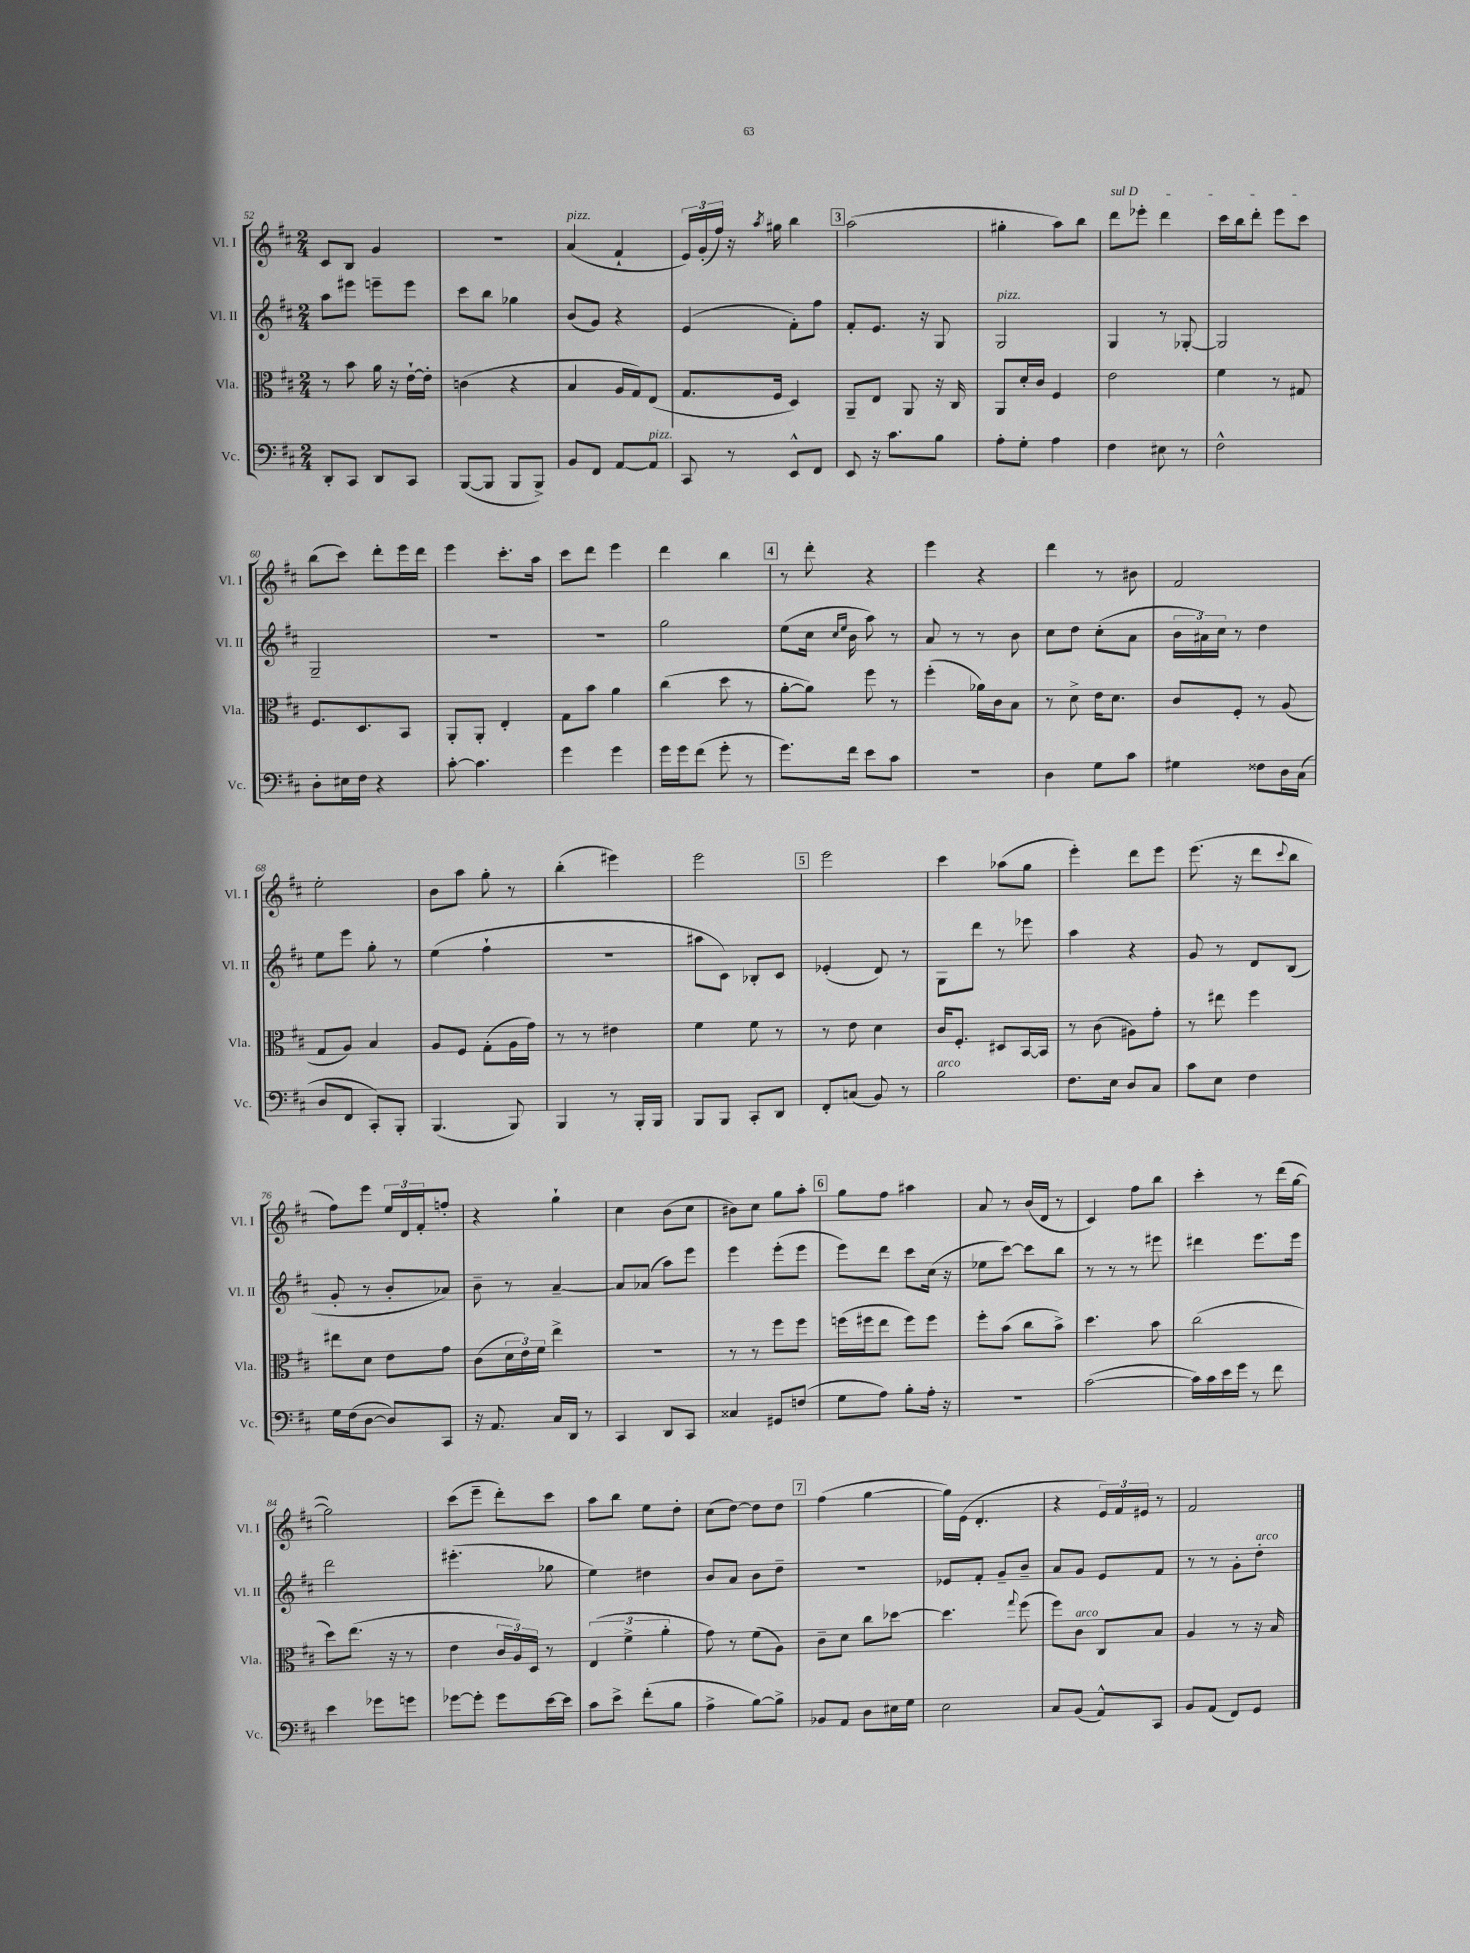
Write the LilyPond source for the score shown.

<<
\new StaffGroup <<
\new Staff = "s0" \with { instrumentName = "Vl. I" shortInstrumentName = "Vl. I" } {
    \clef treble \key d \major \numericTimeSignature \time 2/4
    cis'8 b8 g'4 |
    R2 |
    a'4^\markup { \italic "pizz." }( fis'4-! |
    \tuplet 3/2 { e'16) g'16-.( fis''16) } r16 \acciaccatura { a''8 } gis''16 b''4 |
    \mark \markup { \box "3" } a''2( |
    gis''4-. a''8) b''8 |
    \once \override TextSpanner.bound-details.left.text = \markup { \italic "sul D" } d'''8\startTextSpan ees'''8-. d'''4 |
    cis'''16 b''16 d'''8-. e'''8 cis'''8\stopTextSpan |
    b''8( cis'''8) d'''8-. e'''16 d'''16 |
    e'''4 cis'''8.-. a''16 |
    cis'''8 d'''8 e'''4 |
    d'''4 b''4 |
    \mark \markup { \box "4" } r8 d'''8-. r4 |
    e'''4 r4 |
    d'''4 r8 bis'8 |
    fis'2 |
    e''2-. |
    b'8 a''8 g''8-. r8 |
    b''4-.( eis'''4) |
    e'''2 |
    \mark \markup { \box "5" } e'''2 |
    cis'''4 aes''8( g''8 |
    e'''4-.) d'''8 e'''8 |
    e'''8.( r16 d'''8 \appoggiatura { cis'''8 } b''8 |
    fis''8) e'''8 \tuplet 3/2 { e''16 d'16 fis'16-. } f''8-. |
    r4 g''4-! |
    cis''4 b'8( cis''8 |
    bis'8) cis''8 g''8 a''8-. |
    \mark \markup { \box "6" } g''8 fis''8 ais''4 |
    a'8 r8 b'16( d'16 r8 |
    cis'4) fis''8 b''8 |
    cis'''4-. r8 d'''16( g''16~ |
    g''2) |
    cis'''8( e'''8-- d'''8-.) cis'''8 |
    a''8 b''8 e''8 d''8-. |
    cis''8( d''8~) d''8 d''8 |
    \mark \markup { \box "7" } fis''4( g''4~ |
    g''16) e'16( d'4.-. |
    r4 \tuplet 3/2 { e'16) fis'16 eis'16 } r8 |
    fis'2 \bar "|." |
}
\new Staff = "s1" \with { instrumentName = "Vl. II" shortInstrumentName = "Vl. II" } {
    \clef treble \key d \major \numericTimeSignature \time 2/4
    a''8 eis'''8 e'''8-- e'''8 |
    cis'''8 b''8 ges''4 |
    b'8( g'8) r4 |
    e'4( fis'8-.) fis''8 |
    \mark \markup { \box "3" } fis'8-. e'8. r16 g8 |
    g2^\markup { \italic "pizz." } |
    g4 r8 ges8~-. |
    ges2 |
    g2-- |
    R2 |
    R2 |
    g''2 |
    \mark \markup { \box "4" } e''8( cis''16 \grace { cis''16 e''16 } b'16 a''8) r8 |
    a'8 r8 r8 b'8 |
    cis''8 d''8 cis''8-.( a'8 |
    \tuplet 3/2 { b'16 ais'16) cis''16 } r8 d''4 |
    e''8 e'''8 g''8-. r8 |
    e''4( fis''4-! |
    r2 |
    ais''8 cis'8) bes8-. cis'8 |
    \mark \markup { \box "5" } ees'4-.( d'8) r8 |
    g8 d'''8 r8 ees'''8 |
    a''4 r4 |
    g'8 r8 d'8 b8( |
    g'8-. r8 b'8-. aes'8) |
    b'8-- r8 a'4~-- |
    a'8 aes'8( a''8) e'''8 |
    e'''4 e'''8-.( e'''8 |
    \mark \markup { \box "6" } e'''8) d'''8 cis'''8 cis''16( r16 |
    ees''8 cis'''8~) cis'''8 b''8 |
    r8 r8 r8 eis'''8 |
    dis'''4 e'''8. e'''16 |
    d'''2 |
    eis'''4.-.( ges''8 |
    e''4) dis''4 |
    b'8 a'8 b'8 d''8-- |
    \mark \markup { \box "7" } R2 |
    ees'8 fis'8-. g'8-- b'8-- |
    a'8 g'8 e'8 fis'8 |
    r8 r8 g'8-. d''8-.^\markup { \italic "arco" } \bar "|." |
}
\new Staff = "s2" \with { instrumentName = "Vla." shortInstrumentName = "Vla." } {
    \clef alto \key d \major \numericTimeSignature \time 2/4
    r8 b'8 a'16 r16 e'16~-! e'16-. |
    c'4( r4 |
    b4 a16 g16) e8( |
    g8. fis16 d4) |
    \mark \markup { \box "3" } a,8-- e8 a,8 r16 cis16 |
    a,8 d'16-. cis'16 fis4 |
    e'2 |
    fis'4 r8 gis8 |
    fis8. d8. b,8 |
    a,8-. a,8-. e4-. |
    g8 b'8 a'4 |
    cis''4( d''8 r8 |
    \mark \markup { \box "4" } a'8~-. a'8) fis''8 r8 |
    fis''4-.( aes'16) cis'16 b8 |
    r8 d'8-> e'16 d'8. |
    cis'8 fis8-. r8 a8( |
    g8 a8) b4 |
    a8 fis8 g8-.( a16 g'16) |
    r8 r8 eis'4 |
    fis'4 fis'8 r8 |
    \mark \markup { \box "5" } r8 e'8 d'4 |
    cis'16 fis8.-. dis8 b,16~ b,16 |
    r8 cis'8( ais8) g'8-. |
    r8 eis''8 fis''4 |
    eis''8 d'8 e'8 g'8 |
    cis'8( \tuplet 3/2 { d'16 e'16) fis'16 } e''4-> |
    r2 |
    r8 r8 fis''8 fis''8 |
    \mark \markup { \box "6" } f''16( fis''16 e''8 fis''8) fis''8 |
    fis''8-. b'8( cis''8 b'8->) |
    d''4. b'8 |
    cis''2( |
    d''8) e''8.( r16 r8 |
    e'4 \tuplet 3/2 { cis'16 a16) d16 } r8 |
    \tuplet 3/2 { e4( fis'4-> a'4-. } |
    g'8) r8 fis'8( a8) |
    \mark \markup { \box "7" } cis'8-- d'8 cis''8 des''8~ |
    des''4. \appoggiatura { g''8 } fis''8( |
    fis''8) cis'8^\markup { \italic "arco" } cis8 b8 |
    a4 r8 r16 b16 \bar "|." |
}
\new Staff = "s3" \with { instrumentName = "Vc." shortInstrumentName = "Vc." } {
    \clef bass \key d \major \numericTimeSignature \time 2/4
    d,8-. cis,8 d,8 cis,8 |
    b,,8~( b,,8 b,,8 b,,8->) |
    b,8 fis,8 a,8~ a,8^\markup { \italic "pizz." } |
    cis,8 r8 e,8-^ fis,8 |
    \mark \markup { \box "3" } e,8 r16 cis'8. b8 |
    a8-. g8-. a4 |
    fis4 eis8 r8 |
    fis2-^ |
    d8-. eis16 fis16 r4 |
    cis'8~-. cis'4. |
    g'4 g'4 |
    g'16 g'16 fis'8( g'8-. r8 |
    \mark \markup { \box "4" } g'8.) fis'16 e'8 cis'8 |
    R2 |
    d4 g8 cis'8 |
    gis4 fisis8 d16 cis16( |
    d8 fis,8 cis,8-.) b,,8-. |
    b,,4.( b,,8) |
    b,,4 r8 b,,16-. b,,16 |
    b,,8 b,,8 cis,8-. d,8 |
    \mark \markup { \box "5" } fis,8-. c8( b,8) r8 |
    b2^\markup { \italic "arco" } |
    fis8. e16 d8 cis8 |
    cis'8 e8 fis4 |
    g16 fis16( d8~ d8) cis,8 |
    r16 a,8. cis16 d,16 r8 |
    cis,4 d,8 cis,8 |
    cisis4 gis,8 f8( |
    \mark \markup { \box "6" } g8 a8) b8-. a16-. r16 |
    R2 |
    cis'2~( |
    cis'16) cis'16 e'16 g'16 r8 fis'8 |
    e'4 ges'8 g'8 |
    ges'8~ ges'8-. ges'8 e'16~ e'16 |
    cis'8 e'8-> fis'8-.( b8 |
    a4-> b8~) b8-> |
    \mark \markup { \box "7" } bes,8 a,8 d8 eis16 g16 |
    e2 |
    cis8 b,8( a,8-^) cis,8 |
    b,8 a,8( fis,8) g,8 \bar "|." |
}
>>
>>
\layout { \context { \Score currentBarNumber = #52 } }
